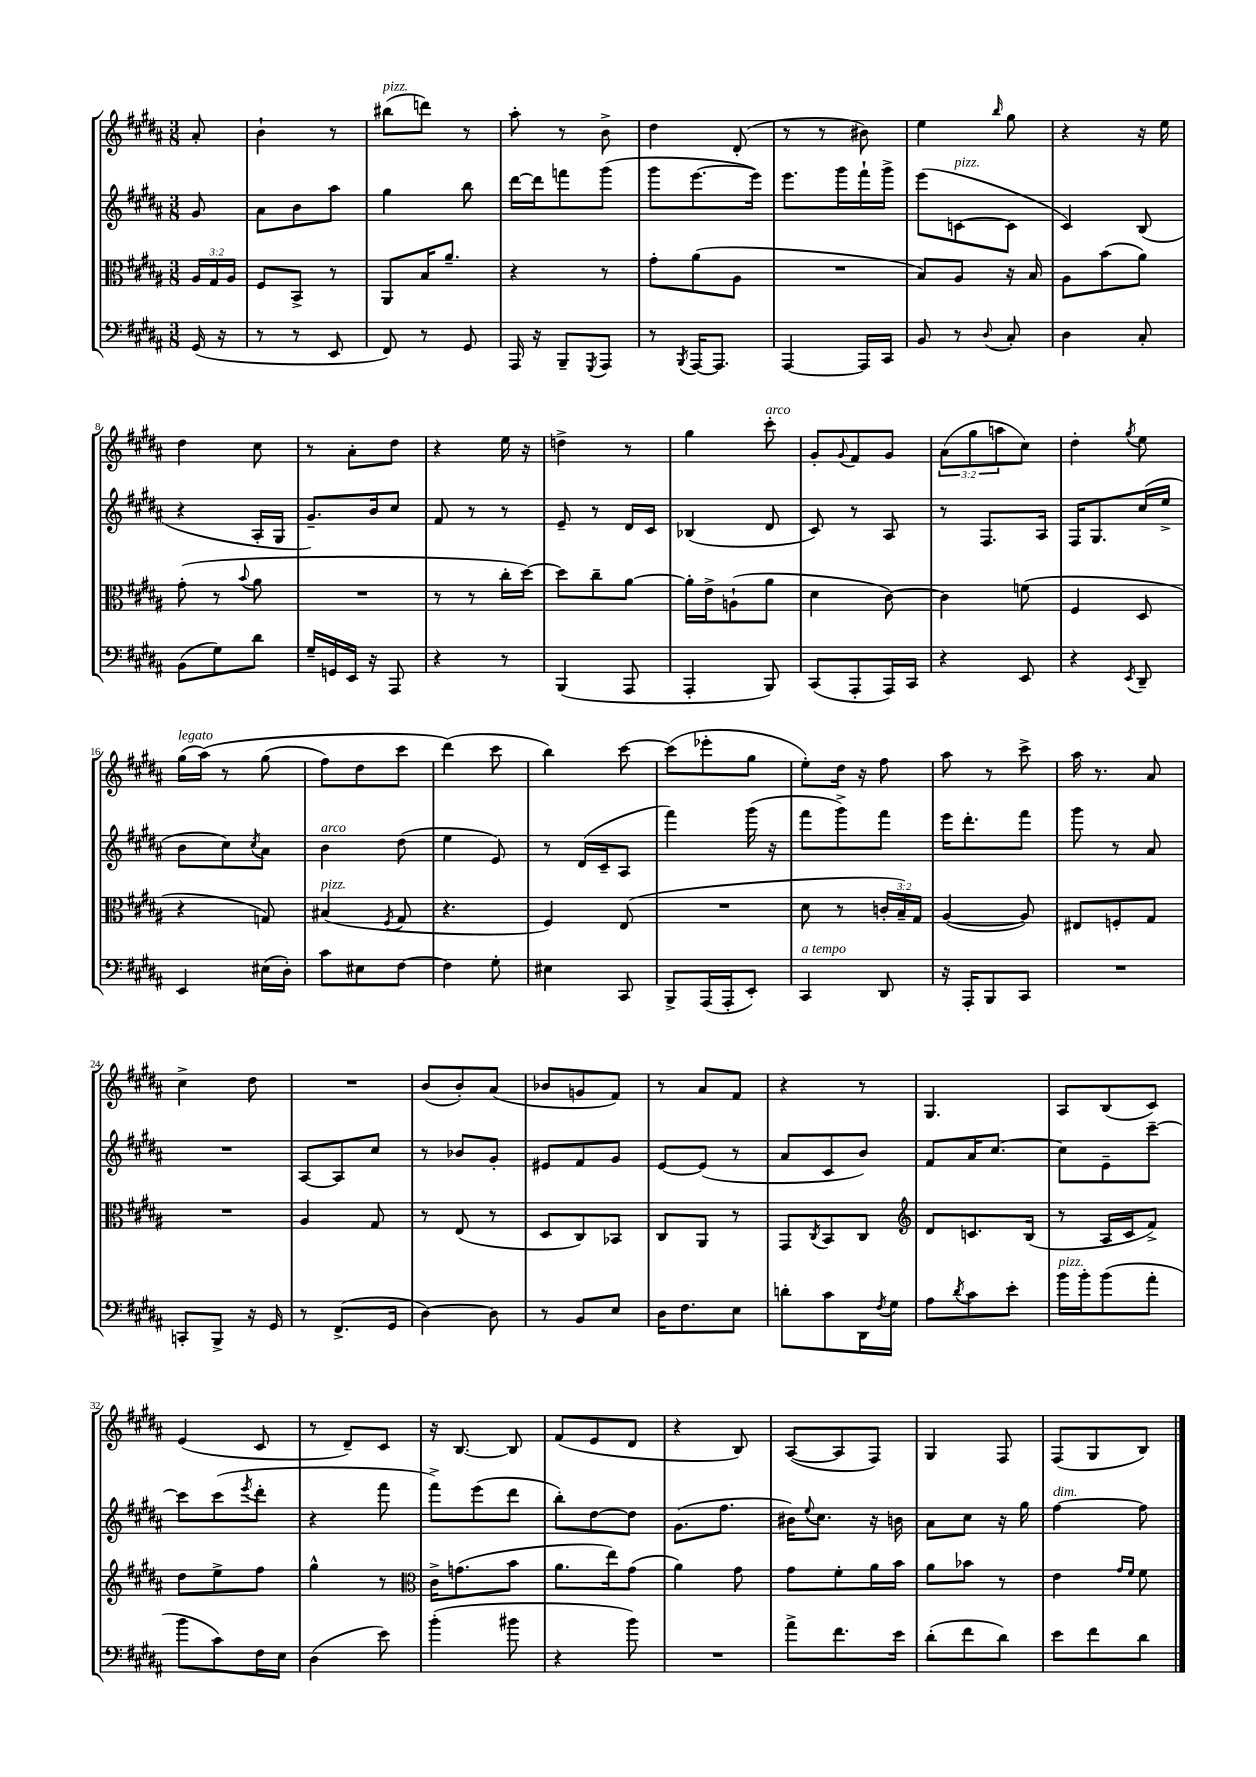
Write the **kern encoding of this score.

**kern	**kern	**kern	**kern
*staff4	*staff3	*staff2	*staff1
*clefF4	*clefC3	*clefG2	*clefG2
*k[f#c#g#d#a#]	*k[f#c#g#d#a#]	*k[f#c#g#d#a#]	*k[f#c#g#d#a#]
*M3/8	*M3/8	*M3/8	*M3/8
(16GG#/	24A#/LL	8g#/	8a#'/
.	24G#/	.	.
16r	.	.	.
.	24A#/JJ	.	.
=	=	=	=
8r	8F#/L	8a#\L	4b`\
8r	8BB^/J	8b\	.
8EE/	8r	8aa#\J	8r
=	=	=	=
8FF#/)	8AA#/L	4gg#\	(8bb#\L
8r	16B/K	.	8ddd\J)
.	8.a#~/J	.	.
8GG#/	.	8bb\	8r
=	=	=	=
16AAA#/	4r	[16ddd#\LL	8aa#'\
16r	.	16ddd#\]J	.
8BBB~/L	.	8fff\	8r
8qGGG#/	.	.	.
8AAA#/J	8r	(8ggg#\J	8b^\
=	=	=	=
8r	8g#'\L	8ggg#\L	4dd#\
8qBBB/	.	.	.
[16AAA#/LK	(8a#\	[8.eee\	.
8.AAA#/]J	.	.	.
.	8A#\J	.	(8d#'/
.	.	16eee\]Jk)	.
=	=	=	=
[4AAA#/	4.r	8.eee\L	8r
.	.	.	8r
.	.	16ggg#\L	.
16AAA#/]LL	.	16fff#`\	8b#\)
16CC#/JJ	.	16ggg#^\JJ	.
=	=	=	=
8BB/	8B/L)	(8eee\L	4ee\
8r	8A#/J	[8c\	.
8qqD#/	.	.	16qqbb/
8C#'/	16r	8c\]J	8gg#\
.	16B/	.	.
=	=	=	=
4D#\	8A#\L	4c#/)	4r
.	(8b\	.	.
8C#'/	8a#\J)	(8B/	16r
.	.	.	16ee\
=	=	=	=
(8BB\L	(8g#'\	4r	4dd#\
8G#\)	8r	.	.
.	8qqb/	.	.
8d#\J	8a#\	16A#'/LL	8cc#\
.	.	16G#/JJ	.
=	=	=	=
16G#~/LL	4.r	8.g#~/L)	8r
16GG/	.	.	.
16EE/JJ	.	.	8a#'\L
16r	.	16b/k	.
8AAA#/	.	8cc#/J	8dd#\J
=	=	=	=
4r	8r	8f#/	4r
.	8r	8r	.
8r	16cc#'\LL	8r	16ee\
.	[16dd#\JJ)	.	16r
=	=	=	=
(4BBB/	8dd#\]L	8e~/	4dd^\
.	8cc#~\	8r	.
8AAA#/	[8a#\J	16d#/LL	8r
.	.	16c#/JJ	.
=	=	=	=
4AAA#'/	16a#'\]LL	(4B-/	4gg#\
.	16e^\J	.	.
.	(8A`\	.	.
8BBB/)	8a#\J	8d#/	8ccc#'\
=	=	=	=
(8CC#/L	4d#\	8c#/)	8g#'/L
.	.	.	8qqg#/
8AAA#'/	.	8r	8f#/
16AAA#/L)	[8c#\)	8A#/	8g#/J
16CC#/JJ	.	.	.
=	=	=	=
4r	4c#\]	8r	(12a#\L
.	.	.	12gg#\
.	.	8.F#/L	.
.	.	.	12aa\
8EE/	(8f\	.	8cc#\J)
.	.	16A#/Jk	.
=	=	=	=
4r	4F#/	16F#/LK	4dd#'\
.	.	8.G#/	.
8qEE/	.	.	8qgg#/
8DD#~/	8D#/	(16cc#/L	8ee\
.	.	16ee^/JJ	.
=	=	=	=
4EE/	4r	8b\L	(16gg#\LL
.	.	.	&(16aa#\JJ)
.	.	8cc#\)	8r
.	.	8qcc#/	.
(16E#\LL	8G/)	8a#\J	(8gg#\
16D#'\JJ)	.	.	.
=	=	=	=
8c#\L	(4B#/	4b\	8ff#\L)
8E#\	.	.	8dd#\
.	8qF#/	.	.
[8F#\J	8G#/	(8dd#\	8ccc#\J
=	=	=	=
4F#\]	4.r	4ee\	(4ddd#\&)
8G#'\	.	8e/)	8ccc#\
=	=	=	=
4E#\	4F#/)	8r	4bb\)
.	.	(16d#/LL	.
.	.	16c#~/J	.
8CC#/	(8E/	8A#/J	[8ccc#\
=	=	=	=
8BBB^/L	4.r	4fff#\)	(8ccc#\]L
(16AAA#/L	.	.	8eee-'\
16AAA#'/J	.	.	.
8EE'/J)	.	(16ggg#\	8gg#\J
.	.	16r	.
=	=	=	=
4CC#/	8d#\	8fff#\L	8ee'\L)
.	8r	8ggg#^\)	16dd#\Jk
.	.	.	16r
8DD#/	24c'/LL	8fff#\J	8ff#\
.	24B~/)	.	.
.	24G#/JJ	.	.
=	=	=	=
16r	([4A#/	16eee\LK	8aa#\
16AAA#'/LK	.	8.ddd#'\	.
8BBB/	.	.	8r
8CC#/J	8A#/])	8fff#\J	8ccc#^\
=	=	=	=
4.r	8E#/L	8ggg#\	16aa#\
.	.	.	8.r
.	8F'/	8r	.
.	8G#/J	8a#/	8a#/
=	=	=	=
8CC'/L	4.r	4.r	4cc#^\
8BBB^/J	.	.	.
16r	.	.	8dd#\
16GG#/	.	.	.
=	=	=	=
8r	4A#/	[8A#/L	4.r
(8.FF#^/L	.	8A#/]	.
.	8G#/	8cc#/J	.
16GG#/Jk	.	.	.
=	=	=	=
[4D#\)	8r	8r	(8b/L
.	(8E/	8b-/L	8b'/)
8D#\]	8r	8g#'/J	(8a#/J
=	=	=	=
8r	8D#/L	8e#/L	8b-/L
8BB/L	8C#/)	8f#/	8g/
8E/J	8BB-/J	8g#/J	8f#/J)
=	=	=	=
16D#\LK	8C#/L	[8e/L	8r
8.F#\	.	.	.
.	8AA#/J	(8e/]J	8a#/L
8E\J	8r	8r	8f#/J
=	=	=	=
8d'\L	8GG#/L	8a#/L	4r
.	8qC#/	.	.
8c#\	8BB/	8c#/	.
16DD#\L	8C#/J	8b/J)	8r
8qF#/	.	.	.
16G#\JJ	.	.	.
=	=	=	=
*	*clefG2	*	*
8A#\L	8d#/L	8f#/L	4.G#/
8qd#/	.	.	.
8c#\	8.c/	16a#/K	.
.	.	[8.cc#/J	.
8e'\J	.	.	.
.	(16B/Jk	.	.
=	=	=	=
16b\LL	8r	8cc#\]L	8A#/L
16b'\J	.	.	.
(8b\	16A#/LL	8e~\	(8B/
.	16c#/J	.	.
8a#'\J	8f#^/J)	[8ccc#~\J	8c#/J)
=	=	=	=
8b\L	8dd#\L	8ccc#\]L	(4e/
8c#\)	8ee^\	(8ccc#\	.
.	.	8qeee/	.
16F#\L	8ff#\J	8ddd#'\J	8c#/
16E\JJ	.	.	.
=	=	=	=
(4D#\	4gg#^^\	4r	8r
.	.	.	8d#~/L)
8e\)	8r	8fff#\	8c#/J
=	=	=	=
*	*clefC3	*	*
(4b'\	16c#^\LK	8fff#^\L)	16r
.	(8.g\	.	[8.B/
.	.	(8eee\	.
8b#\	8b\J	8ddd#\J	8B/]
=	=	=	=
4r	8.a#\L	8bb'\L)	(8f#/L
.	.	[8dd#\	8e/
.	16ee\k)	.	.
8b\)	(8g#\J	8dd#\]J	8d#/J
=	=	=	=
4.r	4a#\)	(8.g#\L	4r
.	.	8.ff#\J	.
.	8g#\	.	8B/)
=	=	=	=
8a#^\L	8g#\L	16b#\LK)	([8A#/L
.	.	8qqee/	.
.	.	8.cc#\J	.
8.f#\	8f#'\	.	8A#/]
.	16a#\L	16r	8F#/J)
16e\Jk	16b\JJ	16b\	.
=	=	=	=
(8d#'\L	8a#\L	8a#\L	4G#/
8f#\	8b-\J	8cc#\J	.
8d#\J)	8r	16r	8F#/
.	.	16gg#\	.
=	=	=	=
8e\L	4e\	[4ff#\	(8F#/L
8f#\	.	.	8G#/
.	16qqg#/LL	.	.
.	16qqf#/JJ	.	.
8d#\J	8f#\	8ff#\]	8B/J)
==	==	==	==
*-	*-	*-	*-
